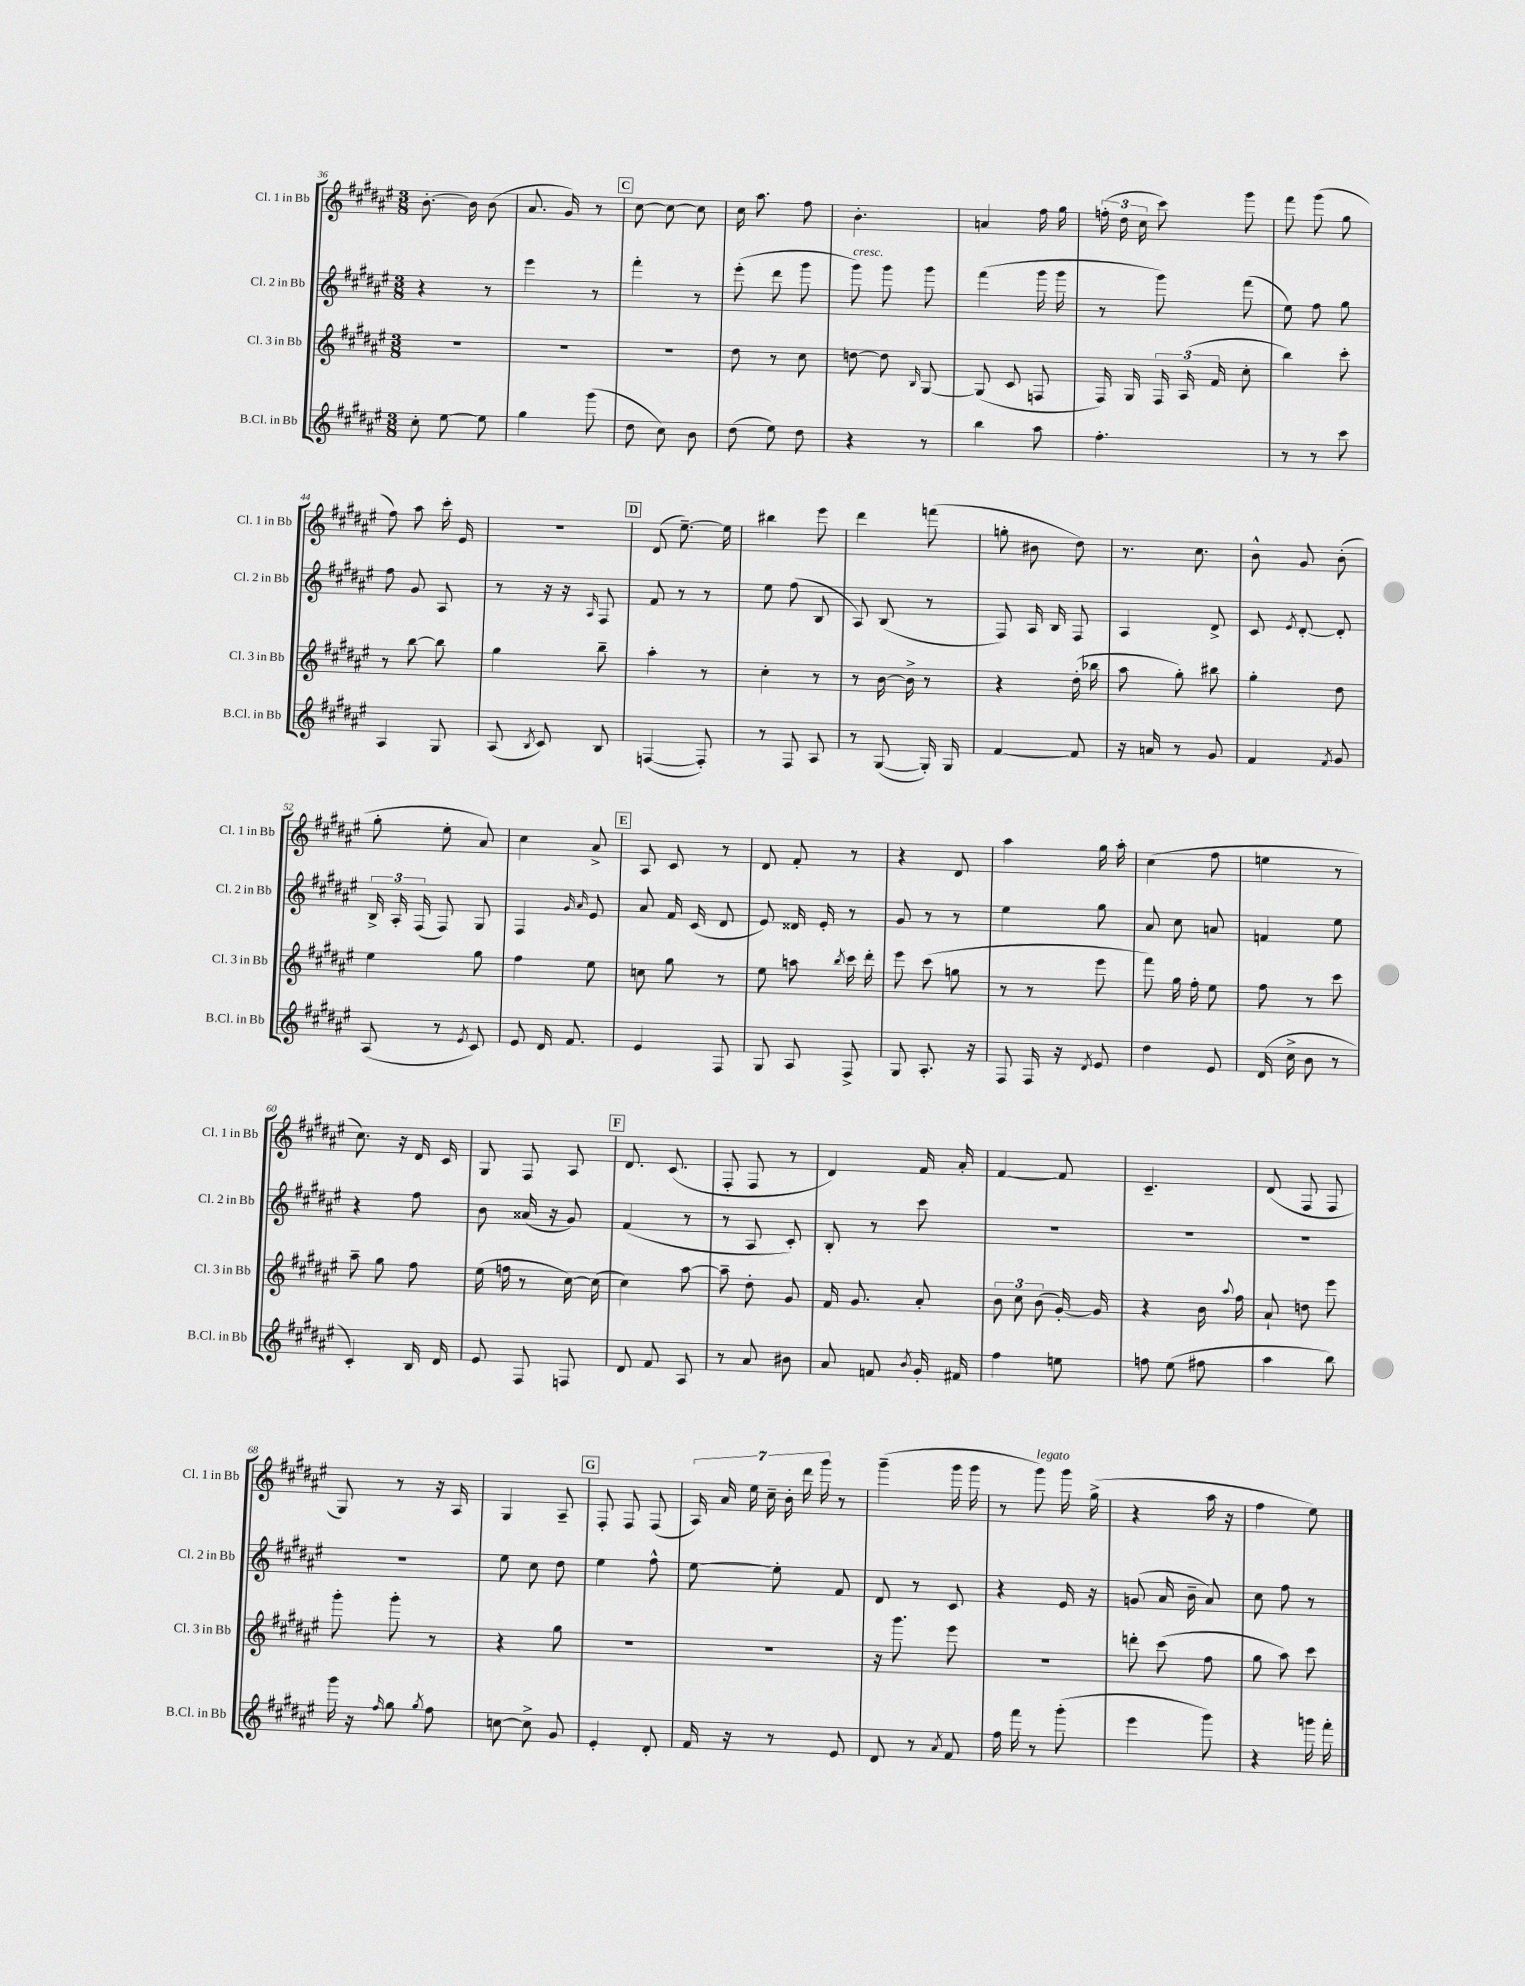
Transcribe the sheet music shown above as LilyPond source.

<<
\new StaffGroup <<
\new Staff = "s0" \with { instrumentName = "Cl. 1 in Bb" shortInstrumentName = "Cl. 1 in Bb" } {
    \clef treble \key fis \major \numericTimeSignature \time 3/8
    \autoBeamOff b'8.~-. b'16 b'8( |
    ais'8. gis'16) r8 |
    \mark \markup { \box "C" } cis''8~ cis''8~ cis''8 |
    cis''16 ais''8. fis''8 |
    b'4.-. |
    a'4 fis''16 gis''16 |
    \tuplet 3/2 { f''16-.( dis''16 cis''16 } cis'''8) gis'''8 |
    fis'''8 gis'''8( gis''8 |
    fis''8) ais''8 cis'''16-. eis'16 |
    R4. |
    \mark \markup { \box "D" } dis'8( eis''8.~--) eis''16 |
    bis''4 eis'''8 |
    dis'''4 f'''8( |
    g''8-. bis'8 dis''8) |
    r8. cis''8. |
    b'8-^ gis'8 b'8-.( |
    gis''8-. eis''8-. ais'8) |
    cis''4 ais'8-> |
    \mark \markup { \box "E" } ais8 cis'8 r8 |
    dis'8 fis'8-. r8 |
    r4 dis'8 |
    ais''4 gis''16 ais''16-. |
    cis''4( fis''8 |
    e''4 r8 |
    cis''8.) r16 dis'16 cis'16 |
    gis8 fis8 ais8 |
    \mark \markup { \box "F" } dis'8. cis'8.( |
    fis8-. fis8 r8 |
    dis'4) fis'16 ais'16-. |
    fis'4~ fis'8 |
    cis'4.-- |
    dis'8( fis8 fis8 |
    gis8) r8 r16 ais16 |
    gis4 ais8-- |
    \mark \markup { \box "G" } fis8-. fis8 fis8( |
    \tuplet 7/4 { ais16) ais'16 eis''16 cis''16-- b'16-. dis'''16 gis'''16 } r8 |
    gis'''4--( gis'''16 gis'''16 |
    r8 gis'''8^\markup { \italic "legato" }) gis'''16 gis''16->( |
    r4 ais''16 r16 |
    fis''4 eis''8) \bar "|." |
}
\new Staff = "s1" \with { instrumentName = "Cl. 2 in Bb" shortInstrumentName = "Cl. 2 in Bb" } {
    \clef treble \key fis \major \numericTimeSignature \time 3/8
    \autoBeamOff r4 r8 |
    eis'''4 r8 |
    \mark \markup { \box "C" } fis'''4-. r8 |
    eis'''8-.( dis'''8 gis'''8 |
    gis'''8^\markup { \italic "cresc." }) gis'''8 gis'''8 |
    fis'''4( gis'''16 gis'''16 |
    r8 gis'''8) fis'''8( |
    eis''8) fis''8 gis''8 |
    fis''8 gis'8 ais8 |
    r8 r16 r16 \grace { ais16 } fis8 |
    \mark \markup { \box "D" } fis'8 r8 r8 |
    eis''8 fis''8( b8 |
    ais8) b8( r8 |
    fis8) ais16 b16 fis8 |
    ais4 dis'8-> |
    cis'8 \acciaccatura { eis'8 } dis'8~-. dis'8-. |
    \tuplet 3/2 { b16-> ais16-. fis16( } fis8) gis8 |
    fis4 \grace { gis'16 ais'16 } eis'8 |
    \mark \markup { \box "E" } ais'8 fis'16 cis'16( dis'8 |
    eis'8) disis'16 eis'16-. r8 |
    gis'8 r8 r8 |
    eis''4 gis''8 |
    ais'8 cis''8 a'8 |
    f'4 eis''8 |
    r4 fis''8 |
    b'8 aisis'16( r16 gis'8) |
    \mark \markup { \box "F" } fis'4( r8 |
    r8 ais8 cis'8-.) |
    b8-. r8 cis'''8 |
    R4. |
    R4. |
    R4. |
    R4. |
    eis''8 cis''8 dis''8 |
    \mark \markup { \box "G" } eis''4 fis''8-^ |
    eis''8~ eis''8-. fis'8 |
    dis'8 r8 cis'8 |
    r4 eis'16 r16 |
    g'8( ais'16 b'16-- ais'8) |
    cis''8 fis''8 r8 \bar "|." |
}
\new Staff = "s2" \with { instrumentName = "Cl. 3 in Bb" shortInstrumentName = "Cl. 3 in Bb" } {
    \clef treble \key fis \major \numericTimeSignature \time 3/8
    \autoBeamOff R4. |
    R4. |
    \mark \markup { \box "C" } R4. |
    dis''8 r8 cis''8 |
    d''8~ d''8 \grace { b16 } gis8~ |
    gis8( cis'8 f8 |
    fis16) gis16 \tuplet 3/2 { fis16 ais16( fis'16 } cis''8-. |
    b''4) cis'''8-. |
    r8 b''8~ b''8 |
    gis''4 b''8-- |
    \mark \markup { \box "D" } ais''4-. r8 |
    cis''4-. r8 |
    r8 b'16~ b'16-> r8 |
    r4 dis''16-.( bes''16 |
    ais''8 gis''8-.) bis''8 |
    gis''4-. dis''8 |
    eis''4 gis''8 |
    fis''4 eis''8 |
    \mark \markup { \box "E" } c''8 gis''8 r8 |
    eis''8 a''8 \acciaccatura { b''8 } cis'''16 dis'''16-. |
    eis'''8 cis'''8( g''8 |
    r8 r8 eis'''8 |
    fis'''8) gis''16 fis''16-. eis''8 |
    fis''8 r8 cis'''8 |
    ais''8-- gis''8 fis''8 |
    eis''16( f''16 r8 cis''16~) cis''16( |
    \mark \markup { \box "F" } cis''4) ais''8~ |
    ais''8-- dis''8-. gis'8 |
    fis'16 gis'8. ais'8-. |
    \tuplet 3/2 { b'8 cis''8 b'8( } gis'16~-.) gis'16 |
    r4 b'16 \appoggiatura { ais''8 } fis''16 |
    ais'8-! d''8 eis'''8 |
    gis'''8-. gis'''8-. r8 |
    r4 gis''8 |
    \mark \markup { \box "G" } R4. |
    R4. |
    r16 gis'''8. eis'''8 |
    R4. |
    d'''8-. cis'''8( fis''8 |
    gis''8 ais''8) cis'''8 \bar "|." |
}
\new Staff = "s3" \with { instrumentName = "B.Cl. in Bb" shortInstrumentName = "B.Cl. in Bb" } {
    \clef treble \key fis \major \numericTimeSignature \time 3/8
    \autoBeamOff cis''8-. eis''8~ eis''8 |
    gis''4 gis'''8( |
    \mark \markup { \box "C" } dis''8 cis''8) b'8 |
    dis''8( eis''8) dis''8 |
    r4 r8 |
    b''4 ais''8 |
    fis''4.-. |
    r8 r8 cis'''8 |
    ais4 gis8 |
    ais8( \acciaccatura { b8 } cis'8) b8 |
    \mark \markup { \box "D" } f4~( f8-.) |
    r8 fis8 ais8 |
    r8 gis8~( gis16-.) gis16 |
    fis'4~ fis'8 |
    r16 a'16 r8 gis'8 |
    fis'4 \acciaccatura { fis'8 } gis'8 |
    ais8( r8 \acciaccatura { eis'8 } cis'8) |
    eis'8 dis'16 fis'8. |
    \mark \markup { \box "E" } eis'4 fis8 |
    gis8 ais8 fis8-> |
    gis8 ais8.-. r16 |
    fis8 fis16 r16 \acciaccatura { dis'8 } eis'8 |
    dis''4 eis'8 |
    dis'16( cis''16-> b'8 r8 |
    cis'4-.) b16 dis'16 |
    eis'8 fis8 f8 |
    \mark \markup { \box "F" } dis'8 fis'8 ais8 |
    r8 ais'8 bis'8 |
    ais'8 f'8 \acciaccatura { b'8 } gis'16-. fis'16 |
    fis''4 e''8 |
    f''8 eis''8( fis''8 |
    ais''4 b''8) |
    gis'''16 r16 \grace { fis''16 } gis''8 \acciaccatura { gis''8 } fis''8 |
    c''8~ c''8-> gis'8 |
    \mark \markup { \box "G" } eis'4-. dis'8-. |
    fis'16 r16 r8 eis'8 |
    dis'8 r8 \acciaccatura { ais'8 } fis'8 |
    fis''16 fis'''16 r8 gis'''8-.( |
    eis'''4 gis'''8) |
    r4 g'''16 fis'''16-. \bar "|." |
}
>>
>>
\layout { \context { \Score currentBarNumber = #36 } }
